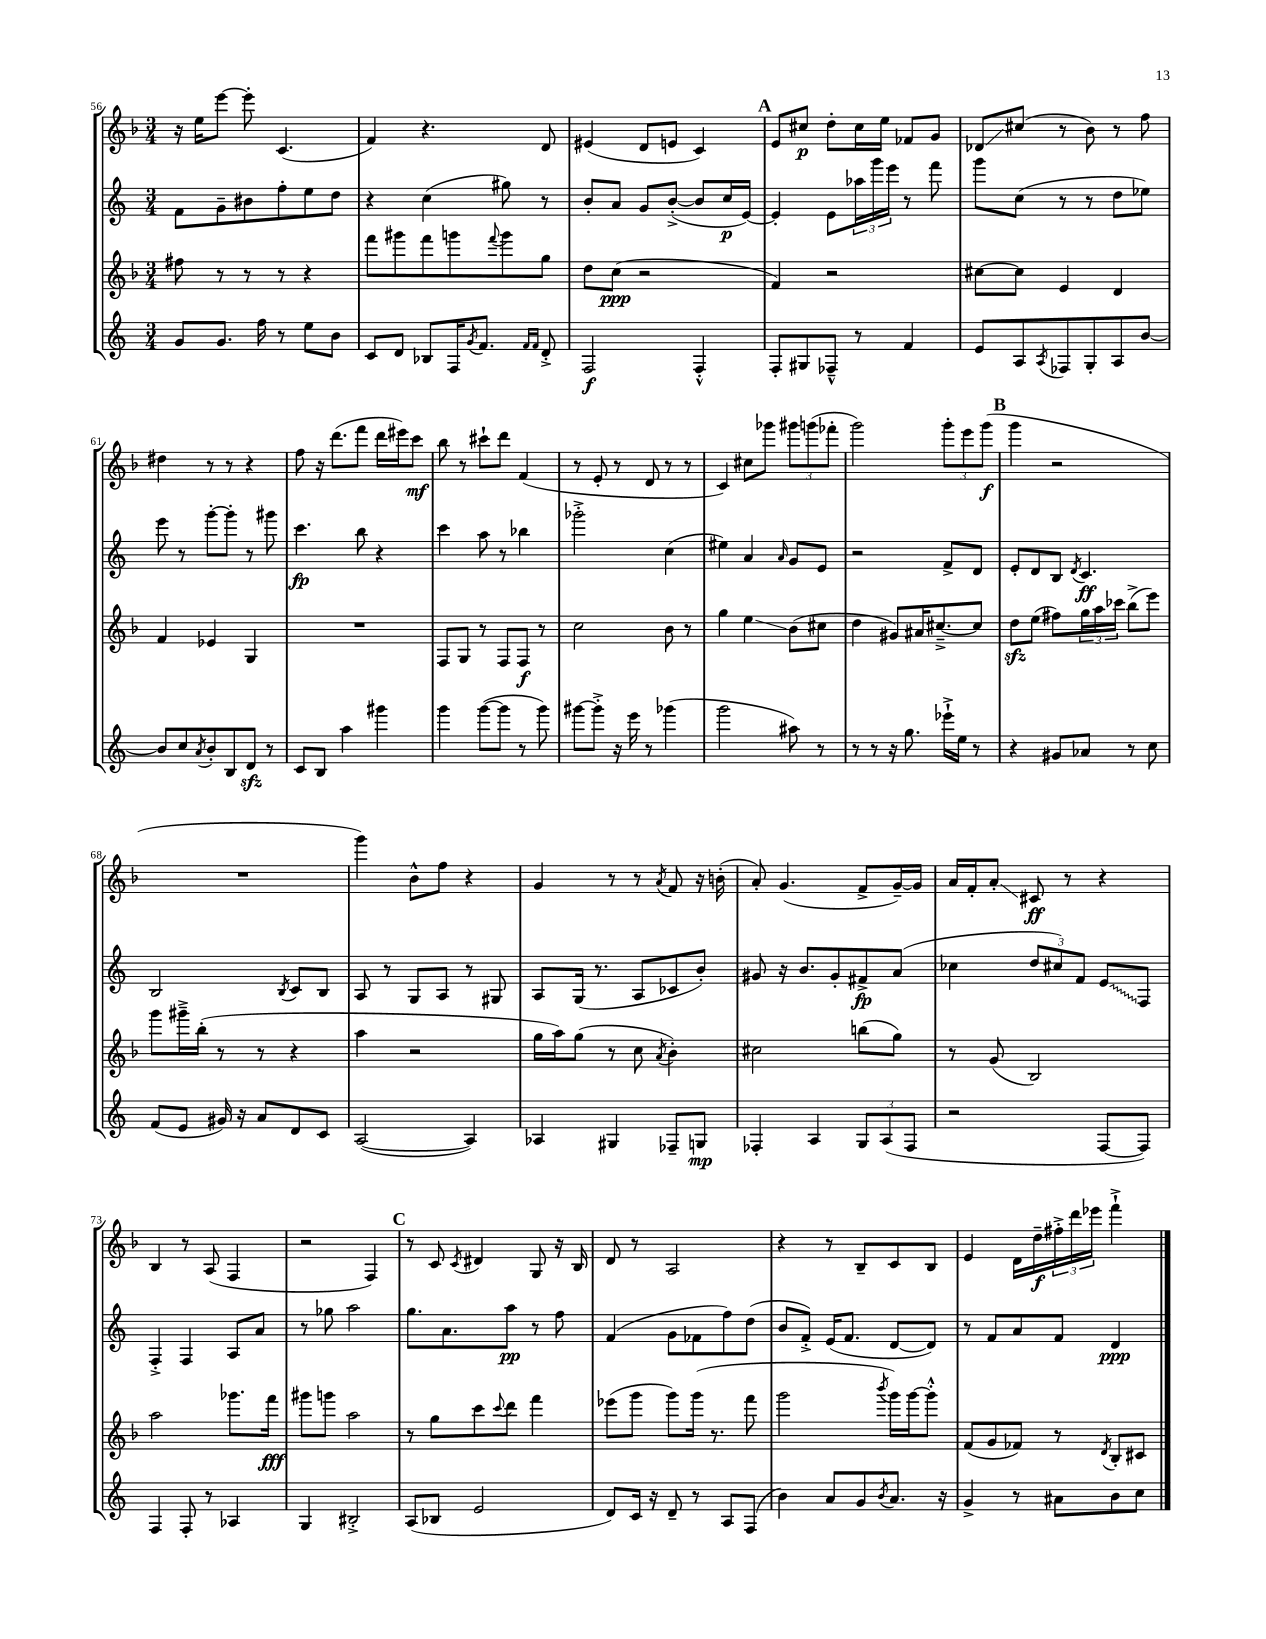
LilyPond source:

<<
\new StaffGroup <<
\new Staff = "s0" {
    \clef treble \key f \major \numericTimeSignature \time 3/4
    r16 e''16 e'''8~ e'''8-. c'4.( |
    f'4) r4. d'8 |
    eis'4( d'8 e'8 c'4) |
    \mark \markup { \bold "A" } e'8 cis''8\p d''8-. cis''16 e''16 fes'8 g'8 |
    des'8\glissando cis''8( r8 bes'8) r8 f''8 |
    dis''4 r8 r8 r4 |
    f''8 r16 d'''8.( f'''8 d'''16 eis'''16) c'''8\mf |
    bes''8 r8 cis'''8-! d'''8 f'4( |
    r8 e'8-. r8 d'8 r8 r8 |
    c'4) cis''8 ges'''8 \tuplet 3/2 { gis'''8 g'''8( fes'''8-. } |
    g'''2) \tuplet 3/2 { g'''8-. e'''8 g'''8\f( } |
    \mark \markup { \bold "B" } g'''4 r2 |
    R2. |
    g'''4) bes'8-^ f''8 r4 |
    g'4 r8 r8 \acciaccatura { a'8 } f'8 r16 b'16-.( |
    a'8-.) g'4.( f'8-> g'16~--) g'16 |
    a'16 f'16-. a'8-.\glissando cis'8\ff r8 r4 |
    bes4 r8 a8( f4 |
    r2 f4) |
    \mark \markup { \bold "C" } r8 c'8 \acciaccatura { c'8 } dis'4 g8 r16 bes16 |
    d'8 r8 a2 |
    r4 r8 bes8-- c'8 bes8 |
    e'4 d'16 d''16--\f \tuplet 3/2 { fis''16-.-> d'''16 ees'''16 } f'''4-!-> \bar "|." |
}
\new Staff = "s1" {
    \clef treble \key c \major \numericTimeSignature \time 3/4
    f'8 g'8-- bis'8 f''8-. e''8 d''8 |
    r4 c''4( gis''8) r8 |
    b'8-. a'8 g'8 b'8~-.->( b'8 c''16\p e'16~) |
    \mark \markup { \bold "A" } e'4-. e'8 \tuplet 3/2 { aes''16 g'''16 e'''16 } r8 f'''8 |
    g'''8 c''8( r8 r8 d''8 ees''8) |
    e'''8 r8 g'''8~-. g'''8-. r8 gis'''8 |
    c'''4.\fp b''8 r4 |
    c'''4 a''8 r8 bes''4 |
    ges'''2-.-> c''4( |
    eis''4) a'4 \grace { a'16 } g'8 e'8 |
    r2 f'8-> d'8 |
    \mark \markup { \bold "B" } e'8-. d'8 b8 \acciaccatura { d'8 } c'4.\ff |
    b2 \acciaccatura { b8 } c'8 b8 |
    a8 r8 g8 a8 r8 gis8 |
    a8 g16( r8. a8 ces'8 b'8-.) |
    gis'8 r16 b'8. gis'8-. fis'8->\fp a'8( |
    ces''4 \tuplet 3/2 { d''8 cis''8) f'8 } \once \override Glissando.style = #'zigzag e'8\glissando f8 |
    f4-.-> f4 a8 a'8 |
    r8 ges''8 a''2 |
    \mark \markup { \bold "C" } g''8. a'8. a''8\pp r8 f''8 |
    f'4( g'8 fes'8 f''8) d''8( |
    b'8 f'8-.->) e'16( f'8. d'8~ d'8) |
    r8 f'8 a'8 f'8 d'4\ppp \bar "|." |
}
\new Staff = "s2" {
    \clef treble \key f \major \numericTimeSignature \time 3/4
    fis''8 r8 r8 r8 r4 |
    f'''8 gis'''8 f'''8 g'''8 \appoggiatura { f'''8 } g'''8 g''8 |
    d''8 c''8\ppp( r2 |
    \mark \markup { \bold "A" } f'4) r2 |
    cis''8~ cis''8 e'4 d'4 |
    f'4 ees'4 g4 |
    R2. |
    f8 g8 r8 f8 f8\f r8 |
    c''2 bes'8 r8 |
    g''4 e''4\glissando bes'8( cis''8 |
    d''4 gis'8) ais'16 cis''8.~---> cis''8 |
    \mark \markup { \bold "B" } d''8\sfz e''8( fis''8) \tuplet 3/2 { g''16 a''16 ces'''16 } bes''8->( e'''8) |
    g'''8 gis'''16---> bes''16-.( r8 r8 r4 |
    a''4 r2 |
    g''16 a''16) g''8( r8 c''8 \acciaccatura { a'8 } bes'4-.) |
    cis''2 b''8( g''8) |
    r8 g'8( bes2) |
    a''2 ges'''8. f'''16\fff |
    gis'''8 g'''8 a''2 |
    \mark \markup { \bold "C" } r8 g''8 c'''8 \appoggiatura { c'''8 } d'''8 f'''4 |
    ees'''8( g'''8 g'''8) g'''16( r8. f'''8 |
    g'''2 \acciaccatura { bes'''8 } g'''16) g'''16~ g'''8-.-^ |
    f'8( g'8 fes'8) r8 \acciaccatura { d'8 } bes8-. cis'8 \bar "|." |
}
\new Staff = "s3" {
    \clef treble \key c \major \numericTimeSignature \time 3/4
    g'8 g'8. f''16 r8 e''8 b'8 |
    c'8 d'8 bes8 f16 \acciaccatura { g'8 } f'8. \grace { f'16 f'16 } d'8-.-> |
    f2\f f4-.-^ |
    \mark \markup { \bold "A" } f8-. gis8 fes8---^ r8 f'4 |
    e'8 a8 \acciaccatura { a8 } fes8 g8-. a8 b'8~ |
    b'8 c''8 \acciaccatura { a'8 } b'8-. b8 d'8\sfz r8 |
    c'8 b8 a''4 gis'''4 |
    g'''4 g'''8~( g'''8 r8 g'''8) |
    gis'''8~ gis'''8-.-> r16 e'''16 r8 ges'''4( |
    g'''2 ais''8) r8 |
    r8 r8 r16 g''8. ees'''16-!-> e''16 r8 |
    \mark \markup { \bold "B" } r4 gis'8 aes'8 r8 c''8 |
    f'8( e'8 gis'16) r16 a'8 d'8 c'8 |
    a2~( a4) |
    aes4 gis4 fes8-- g8\mp |
    fes4-. a4 \tuplet 3/2 { g8 a8( fes8 } |
    r2 f8~ f8) |
    f4 f8-. r8 aes4 |
    g4 bis2-.-> |
    \mark \markup { \bold "C" } a8( bes8 e'2 |
    d'8) c'16 r16 d'8-- r8 a8 f8( |
    b'4) a'8 g'8 \acciaccatura { b'8 } a'8. r16 |
    g'4-> r8 ais'8 b'8 c''8 \bar "|." |
}
>>
>>
\layout { \context { \Score currentBarNumber = #56 } }
